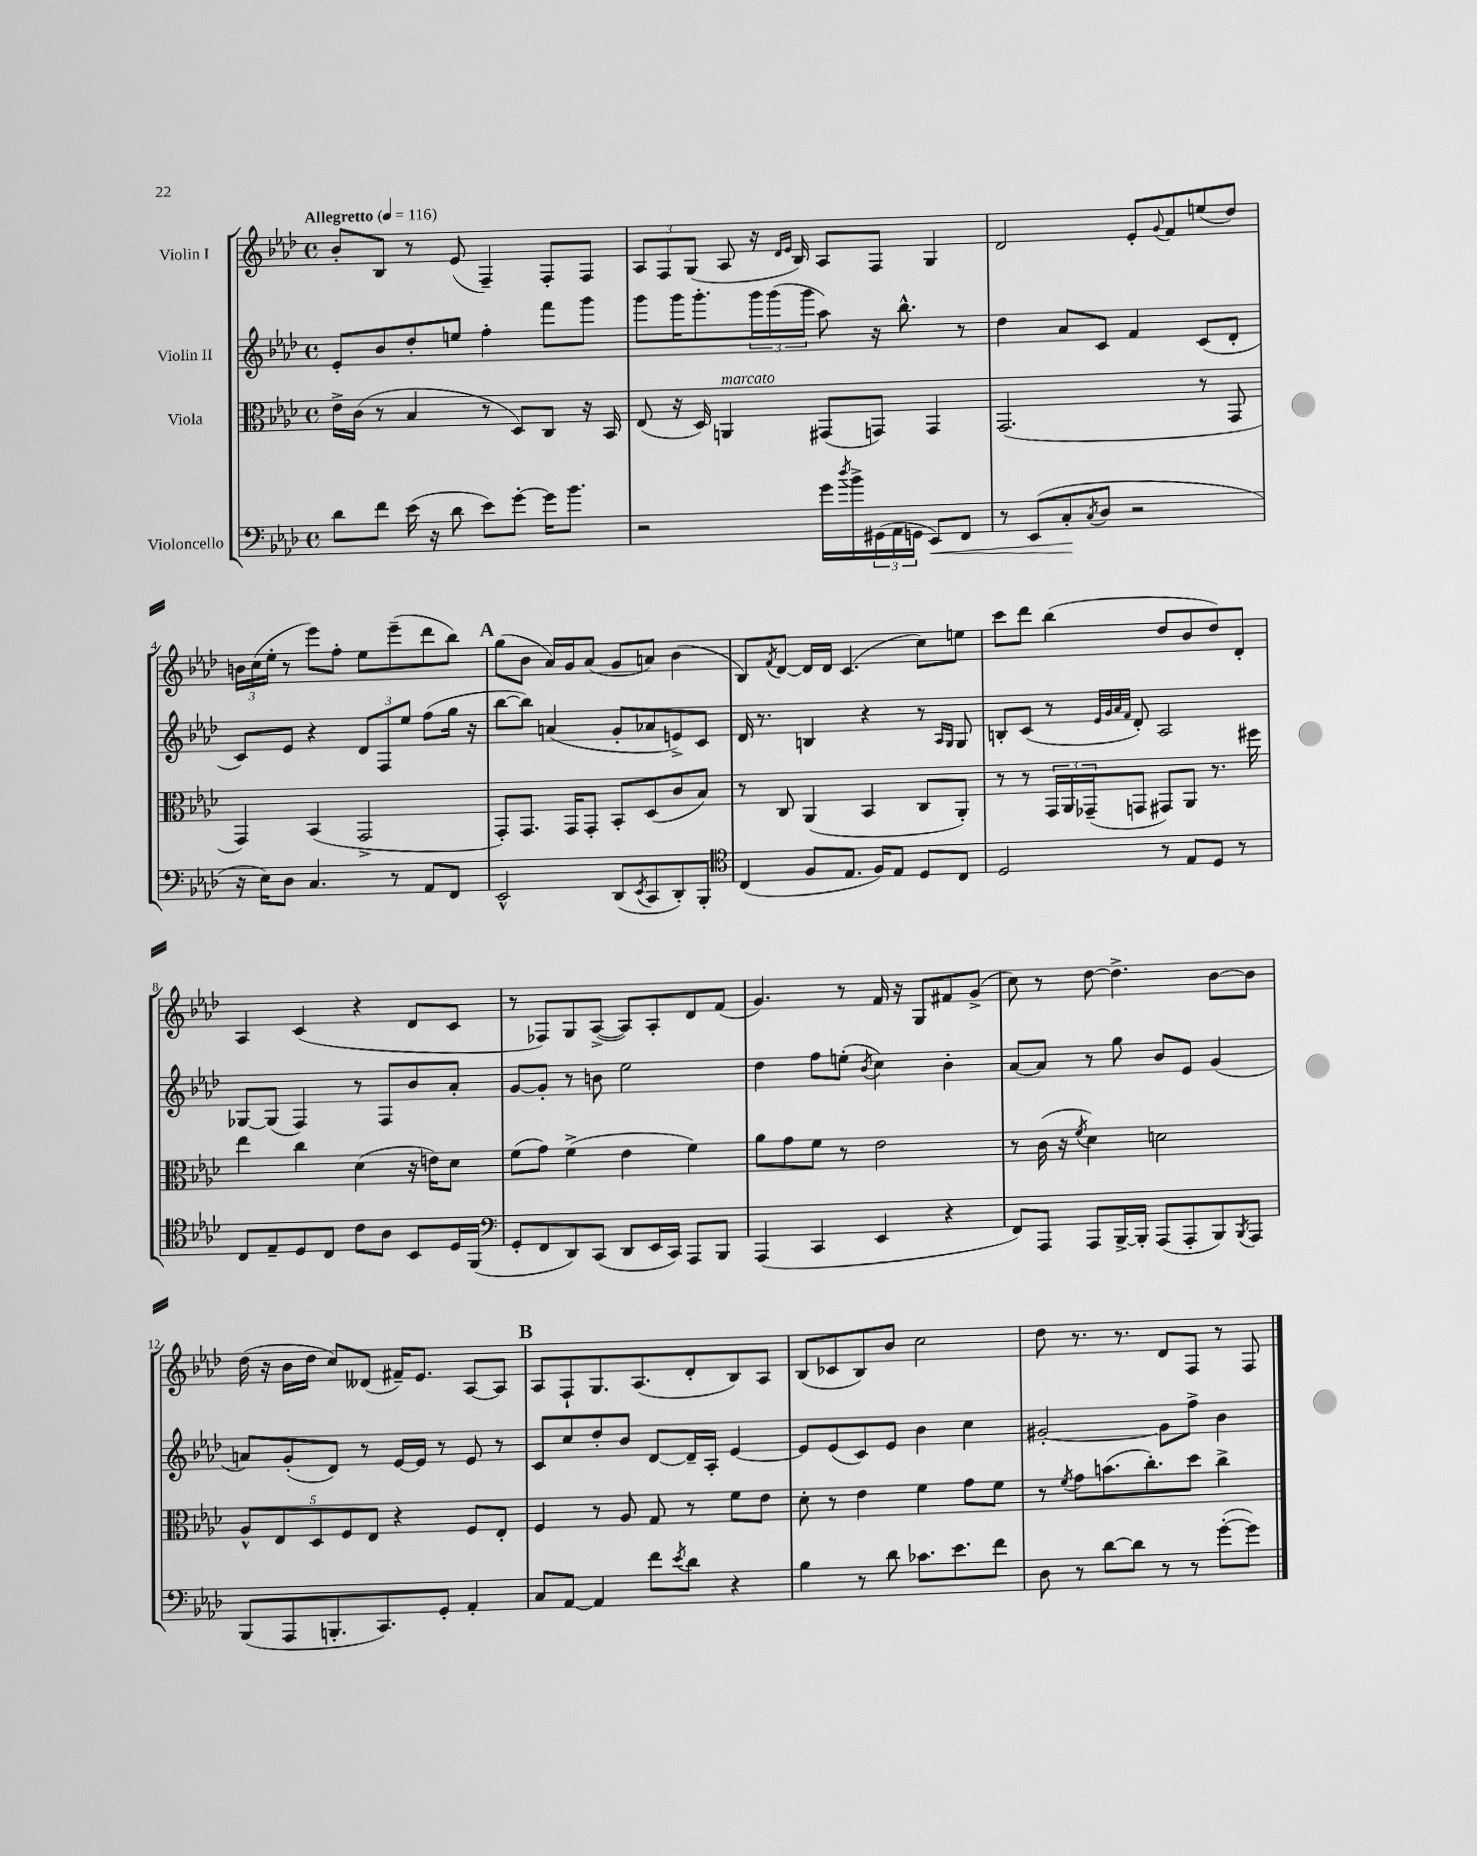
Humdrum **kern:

**kern	**kern	**kern	**kern
*staff4	*staff3	*staff2	*staff1
*clefF4	*clefC3	*clefG2	*clefG2
*k[b-e-a-d-]	*k[b-e-a-d-]	*k[b-e-a-d-]	*k[b-e-a-d-]
*M4/4	*M4/4	*M4/4	*M4/4
*met(c)	*met(c)	*met(c)	*met(c)
*MM116	*MM116	*MM116	*MM116
8d-	16e-^	8e-'	8b-'
.	(16c	.	.
8f	8r	8b-	8B-
(16e-	4B-	8dd-'	8r
16r	.	.	.
8d-	.	8ee	(8e-
8e-)	8r	4ff'	4F~)
[8g'	8D-)	.	.
16g]	8C	8fff	8F'
8.b-	.	.	.
.	16r	8ggg	8F
.	16BB-	.	.
=	=	=	=
2r	(8E-	8ggg	12A-
.	.	.	12F
.	16r	16ggg	.
.	.	.	(12G
.	16D-)	8.ggg'	.
.	4AA	.	8A-
.	.	24ggg	16r
.	.	(24ggg	.
.	.	.	16qqd-
.	.	.	16qqe-
.	.	.	16B-)
.	.	24ggg	.
16g	(8GG#	8aa-)	8A-
8qdd-	.	.	.
16b-^	.	.	.
(24GG#	8GG)	16r	8F
24AA-	.	.	.
.	.	8.bb-^^	.
24GG	.	.	.
8EE-)	4GG	.	4G
8FF	.	8r	.
=	=	=	=
8r	(2.GG	4dd-	2d-
(8EE-	.	.	.
8C'	.	8a-	.
8qC	.	.	.
8D-	.	8c	.
2r	.	4f	8e-'
.	.	.	8qqg
.	.	.	8f
.	8r	(8c	(8ee
.	8GG	8d-'	8dd-)
=	=	=	=
16r	4GG)	8c)	24b
.	.	.	(24cc
16E-)	.	.	.
.	.	.	24ee-'
8D-	.	8e-	8r
4.C	(4BB-	4r	8eee-)
.	.	.	8ff'
.	2GG^	12d-	8ee-
.	.	12F	.
8r	.	.	(8eee-~
.	.	12ee-	.
8AA-	.	(8ff	8ddd-
8FF	.	16gg	8bb-)
.	.	16r	.
=	=	=	=
2EE-^^	8GG')	[8bb-	(8gg
.	8.GG	8bb-])	8b-
.	.	(4a	16a-)
.	16GG	.	16g
.	8GG'	.	(8a-
(8DD-	8BB-'	8g'	8g
8qEE-	.	.	.
8CC	(8D-	8a-	8a)
8DD-')	8c	8e^)	(4b-
8BBB-'	8B-)	8c	.
=	=	=	=
*clefC4	*	*	*
(4C	8r	16d-	8B-)
.	.	8.r	.
.	.	.	8qf
.	8C	.	[8d-
8F	(4AA-	4B	16d-]
.	.	.	16d-
8.E-	.	.	(4.c
.	4BB-	4r	.
16F)	.	.	.
8E-	.	.	.
8D-	8C	8r	8cc)
.	.	16qqA-	.
.	.	16qqG	.
8C	8AA-')	8G	8ee
=	=	=	=
2D-	8r	8B'	8ccc
.	8r	(8c	8ddd-
.	24GG	8r	(4bb-
.	24AA-	.	.
.	(24GG-~	.	.
.	.	32qqe-	.
.	.	32qqg	.
.	.	32qqa-	.
.	.	32qqf	.
.	8GG	8d-')	.
8r	8GG#)	2A-	8dd-
8E-	8AA-	.	8b-
8D-	8.r	.	8dd-)
8r	.	.	8d-'
.	16ff#	.	.
=	=	=	=
8C	4ee-	[8G-	4A-
8E-~	.	(8G-]	.
8D-	4cc	4F)	(4c
8C	.	.	.
8c	(4d-	8r	4r
8A-	.	8F	.
8BB-	16r	8b-	8d-
.	16e)	.	.
16D-	8d-	8a-'	8c
(16FF	.	.	.
=	=	=	=
*clefF4	*	*	*
8GG'	(8f	[8g	8r
8FF	8g)	8g']	8F-)
8DD-)	(4f^	8r	8G
(8CC	.	8b	([8A-^
8DD-	4e-	2ee-	8A-])
16EE-	.	.	8A-'
16CC)	.	.	.
8AAA-	4f)	.	8d-
8BBB-	.	.	(8f
=	=	=	=
(4AAA-	8a-	4dd-	4.g)
.	8g	.	.
4CC	8f	8ff	.
.	8r	(8ee'	8r
.	.	8qb-	.
4EE-	2e-	4cc)	16f
.	.	.	16r
.	.	.	8G
4r	.	4b-'	8f#
.	.	.	(8g^
=	=	=	=
8FF)	8r	[8a-	8cc)
8AAA-	(16c	8a-]	8r
.	16r	.	.
.	8qf	.	.
8AAA-	4d-)	8r	[8dd-
[16BBB-^	.	8gg	4.dd-^]
16BBB-']	.	.	.
(8AAA-	2d	8b-	.
8AAA-'	.	8e-	.
8BBB-)	.	(4g	[8b-
8qBBB-	.	.	.
8AAA-	.	.	8b-]
=	=	=	=
(8BBB-	10A-^^	8a)	(16dd-
.	.	.	16r
.	10E-	.	.
8AAA-	.	(8g'	16b-
.	.	.	16dd-
.	10D-	.	.
8.BBB'	.	8d-)	8cc)
.	10F	.	.
.	.	8r	(8d--
.	10E-	.	.
8.CC)	.	.	.
.	4r	[16e-	16f#~)
.	.	16e-]	8.e-
8GG'	.	8r	.
4AA-'	8F	8e-	[8A-
.	8E-'	8r	8A-]
=	=	=	=
8C	4F	8c	8A-
[8AA-	.	8cc	8F`
4AA-]	8r	8dd-'	8.G
.	8A-	8b-	.
.	.	.	(8.A-
8f	8G	[8d-	.
8qe-	.	.	.
8d-	8r	16d-~]	8d-'
.	.	16A-'	.
4r	8f	[4e-	8B-)
.	8e-	.	8A-
=	=	=	=
4B-	8d-'	8e-]	(8B-
.	8r	(8e-	8c-
8r	4e-	8c)	8B-)
8d-	.	8e-	8b-
8.c-	4f	4b-	2cc
8.e-	.	.	.
.	8g	4cc	.
8f	8f	.	.
=	=	=	=
8D-	8r	[2g#'	8dd-
.	8qf	.	.
8r	8g	.	8.r
[8d-	(8.b	.	.
.	.	.	8.r
8d-]	.	.	.
.	8.cc')	.	.
8r	.	8g#]	8d-
8r	8dd-	8ff^	8F
([8g'	4cc^	4b-	8r
8g])	.	.	8F
==	==	==	==
*-	*-	*-	*-
